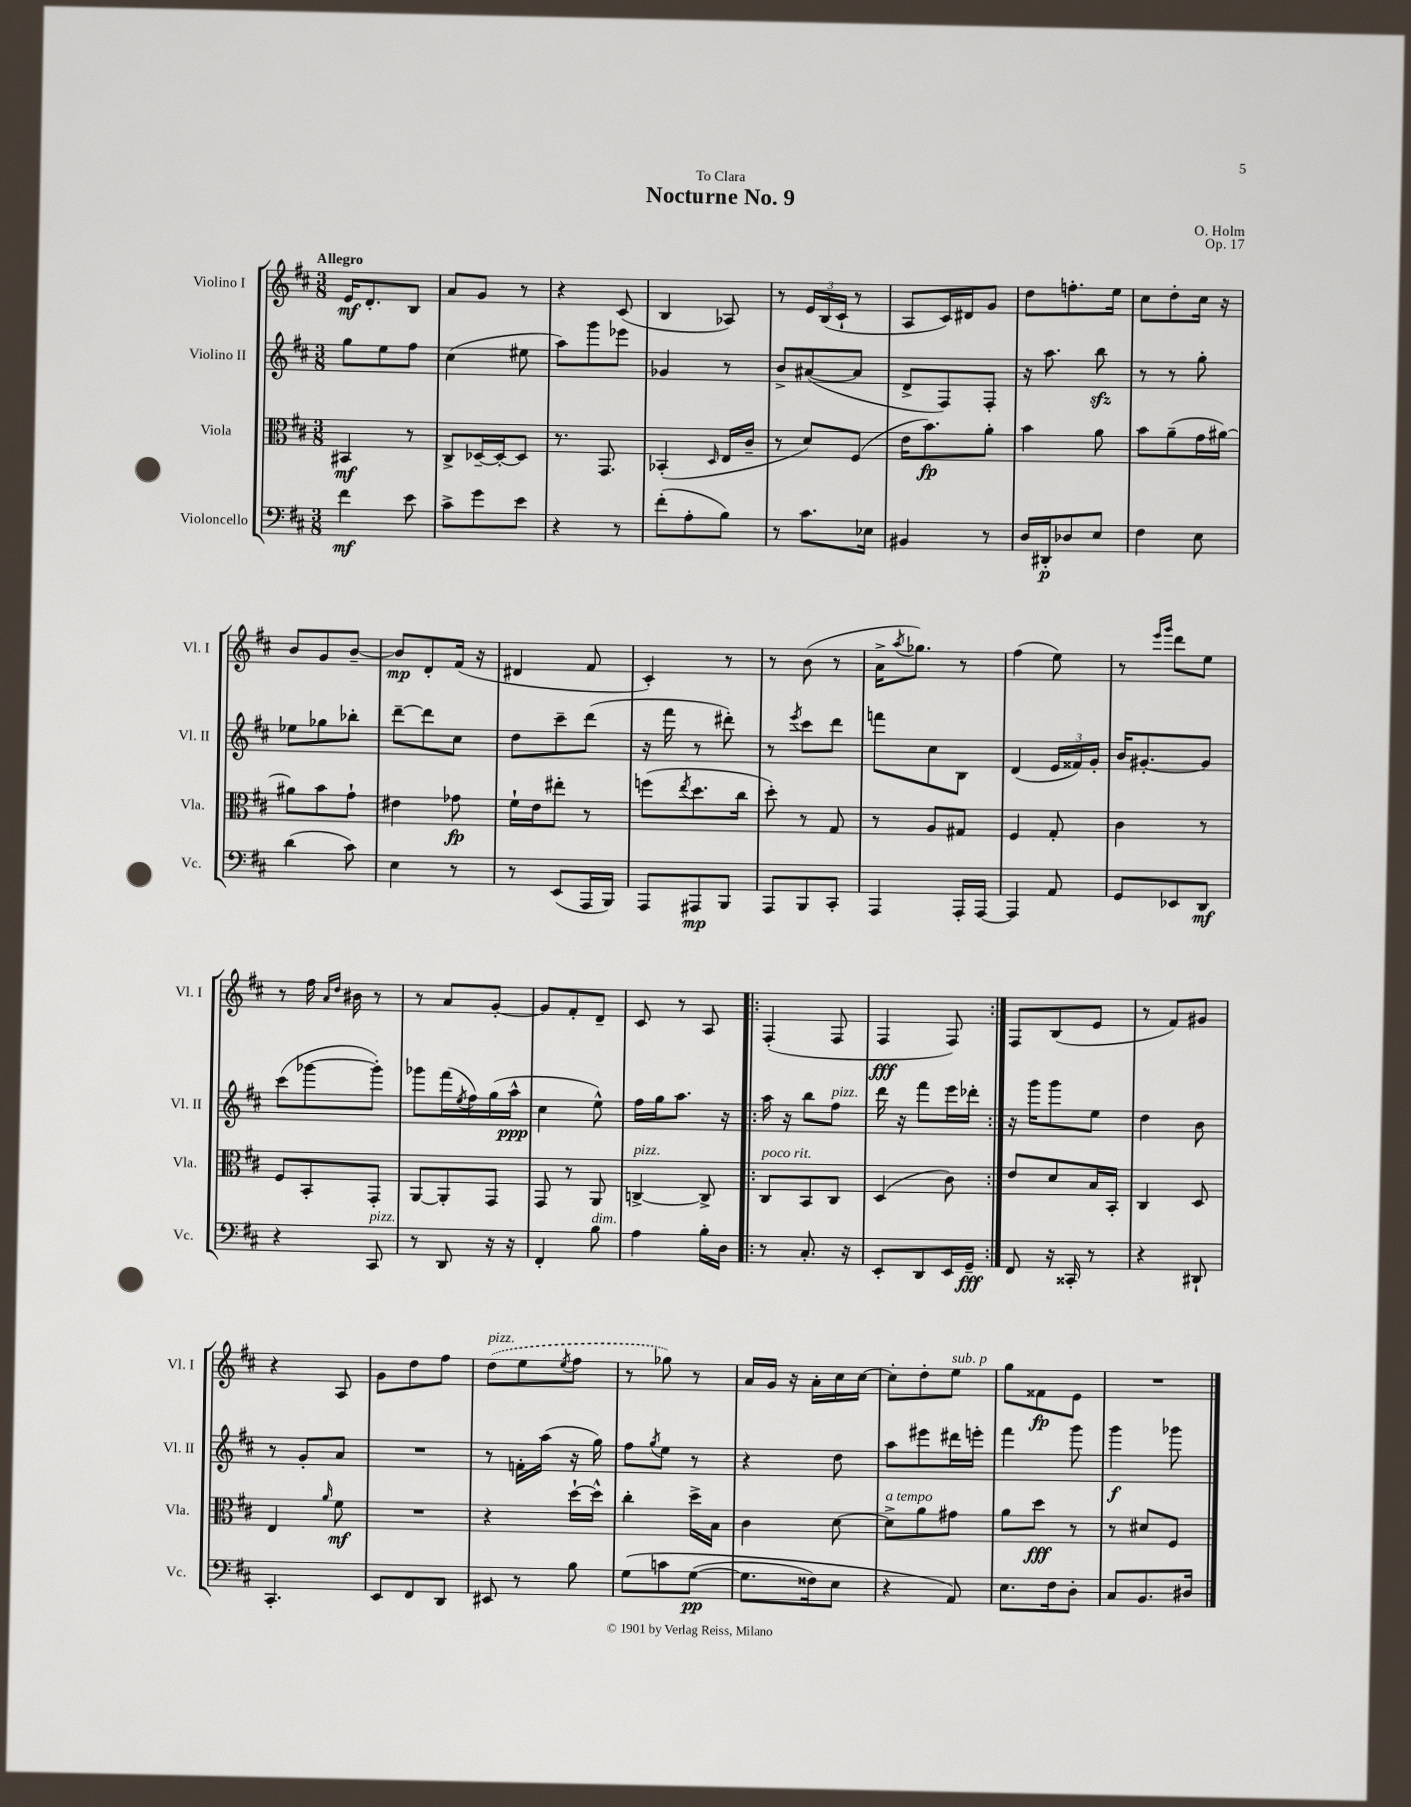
\header { title = "Nocturne No. 9" composer = "O. Holm" dedication = "To Clara" opus = "Op. 17" }
<<
\new StaffGroup <<
\new Staff = "s0" \with { instrumentName = "Violino I" shortInstrumentName = "Vl. I" } {
    \clef treble \key d \major \numericTimeSignature \time 3/8 \tempo "Allegro"
    e'16\mf d'8.-. b8 |
    a'8 g'8 r8 |
    r4 cis'8( |
    b4 aes8) |
    r8 \tuplet 3/2 { e'16 b16( cis'16-! } r8 |
    a8 cis'16) dis'16 g'8 |
    d''8 f''8.-. e''16 |
    cis''8 d''8-. cis''16 r16 |
    b'8 g'8 b'8~-- |
    b'8\mp d'8-. fis'16( r16 |
    dis'4 fis'8 |
    cis'4-.) r8 |
    r8 b'8( r8 |
    a'16-> \acciaccatura { a''8 } ges''8.) r8 |
    fis''4( e''8) |
    r8 \grace { e'''16 g'''16 } d'''8 e''8 |
    r8 fis''16 \grace { a'16 d''16 } bis'16 r8 |
    r8 a'8 g'8~-. |
    g'8 fis'8-. d'8-- |
    cis'8 r8 a8 |
    \repeat volta 2 { fis4-.( fis8 |
    fis4\fff fis8) | }
    fis8 b8( e'8 |
    r8 fis'8) gis'8 |
    r4 a8 |
    g'8 d''8 fis''8 |
    \once \slurDashed d''8^\markup { \italic "pizz." }( e''8 \acciaccatura { e''8 } fis''8 |
    r8 ges''8) r8 |
    a'16 g'16 r16 a'16-. cis''16 cis''16~ |
    cis''8-. d''8-. e''8^\markup { \italic "sub. p" } |
    g''8 fisis'8\fp e'8 |
    R4. \bar "|." |
}
\new Staff = "s1" \with { instrumentName = "Violino II" shortInstrumentName = "Vl. II" } {
    \clef treble \key d \major \numericTimeSignature \time 3/8
    g''8 e''8 fis''8 |
    cis''4( eis''8 |
    a''8) g'''8 ees'''8 |
    ges'4 r8 |
    b'8-> ais'8~( ais'8 |
    d'8-> fis8) fis8-. |
    r16 a''8. b''8\sfz |
    r8 r8 g''8-. |
    ees''8 ges''8 bes''8-. |
    d'''8~-- d'''8 cis''8 |
    d''8 cis'''8-- d'''8( |
    r16 fis'''16 r8 dis'''8-.) |
    r8 \acciaccatura { e'''8 } cis'''8 d'''8 |
    f'''8 cis''8 b8 |
    d'4( \tuplet 3/2 { e'16 fisis'16) g'16-. } |
    b'16 gis'8.~-. gis'8 |
    cis'''8( ges'''8~ ges'''8-.) |
    ges'''8 fis'''16( \acciaccatura { e''8 } fis''16) g''16( a''16-^\ppp |
    cis''4 e''8-^) |
    fis''16 g''16 a''8. r16 |
    \repeat volta 2 { a''16 r16 b''8 fis''8^\markup { \italic "pizz." } |
    d'''16 r16 fis'''8 e'''16 des'''16-. | }
    r16 g'''16 g'''8 e''8 |
    d''4 b'8 |
    r8 g'8-. a'8 |
    R4. |
    r8 f'16-. a''16( r16 g''16) |
    fis''8 \acciaccatura { g''8 } e''8 r8 |
    r4 d''8 |
    a''8 eis'''8 dis'''16 e'''16-. |
    fis'''4 g'''8 |
    g'''4\f ges'''8 \bar "|." |
}
\new Staff = "s2" \with { instrumentName = "Viola" shortInstrumentName = "Vla." } {
    \clef alto \key d \major \numericTimeSignature \time 3/8
    bis,4\mf r8 |
    cis8-> des16~-- des16~-. des8 |
    r8. g,8. |
    bes,4-.( \grace { d16 } e16 cis'16-- |
    r8 d'8) fis8( |
    e'16 b'8.\fp) a'8-. |
    b'4 a'8 |
    b'8 a'8--( g'16 ais'16~) |
    ais'8 b'8 g'8-! |
    eis'4 ges'8\fp |
    fis'16-! e'16 eis''8-. r8 |
    f''8( \acciaccatura { e''8 } d''8. cis''16 |
    d''8-.) r8 g8 |
    r8 a8 gis8 |
    fis4 g8-. |
    cis'4 r8 |
    fis8 b,8-. g,8-. |
    a,8~ a,8-. g,8 |
    g,8 r8 a,8 |
    c4~->^\markup { \italic "pizz." } c8-> |
    \repeat volta 2 { cis8^\markup { \italic "poco rit." } b,8 cis8 |
    d4( cis'8) | }
    e'8 d'8 b16 b,16-. |
    cis4 d8 |
    e4 \grace { a'16 } fis'8\mf |
    R4. |
    r4 d''16~-! d''16-^ |
    cis''4-. d''16-> b16 |
    cis'4 d'8~ |
    d'8->^\markup { \italic "a tempo" } a'8 gis'8 |
    a'8 d''8\fff r8 |
    r8 dis'8 fis8 \bar "|." |
}
\new Staff = "s3" \with { instrumentName = "Violoncello" shortInstrumentName = "Vc." } {
    \clef bass \key d \major \numericTimeSignature \time 3/8
    fis'4\mf e'8 |
    cis'8-> g'8 e'8 |
    r4 r8 |
    fis'8-.( a8-. b8) |
    r8 cis'8. ees16 |
    bis,4 r8 |
    d16 dis,16-.\p des8 e8 |
    fis4 e8 |
    d'4( cis'8) |
    e4 r8 |
    r8 e,8( a,,16 b,,16) |
    a,,8 ais,,8\mp b,,8 |
    a,,8 b,,8 cis,8-. |
    a,,4 a,,16-. a,,16~ |
    a,,4 a,8 |
    g,8 ees,8 d,8\mf |
    r4 cis,8^\markup { \italic "pizz." } |
    r8 d,8 r16 r16 |
    fis,4-. b8^\markup { \italic "dim." } |
    a4 b16-. d16 |
    \repeat volta 2 { r8 cis8.-. r16 |
    e,8-. d,8 e,16 g,16--\fff | }
    fis,8 r16 cisis,16-. r8 |
    r4 dis,8-! |
    cis,4.-. |
    e,8 fis,8 d,8 |
    eis,8 r8 b8 |
    g8\( c'8 g8~\pp( |
    g8. fisis16) e8 |
    r4 a,8\) |
    e8. fis16 d8-. |
    cis8 b,8. dis16 \bar "|." |
}
>>
>>
\layout { \context { \Score \remove "Bar_number_engraver" } }
